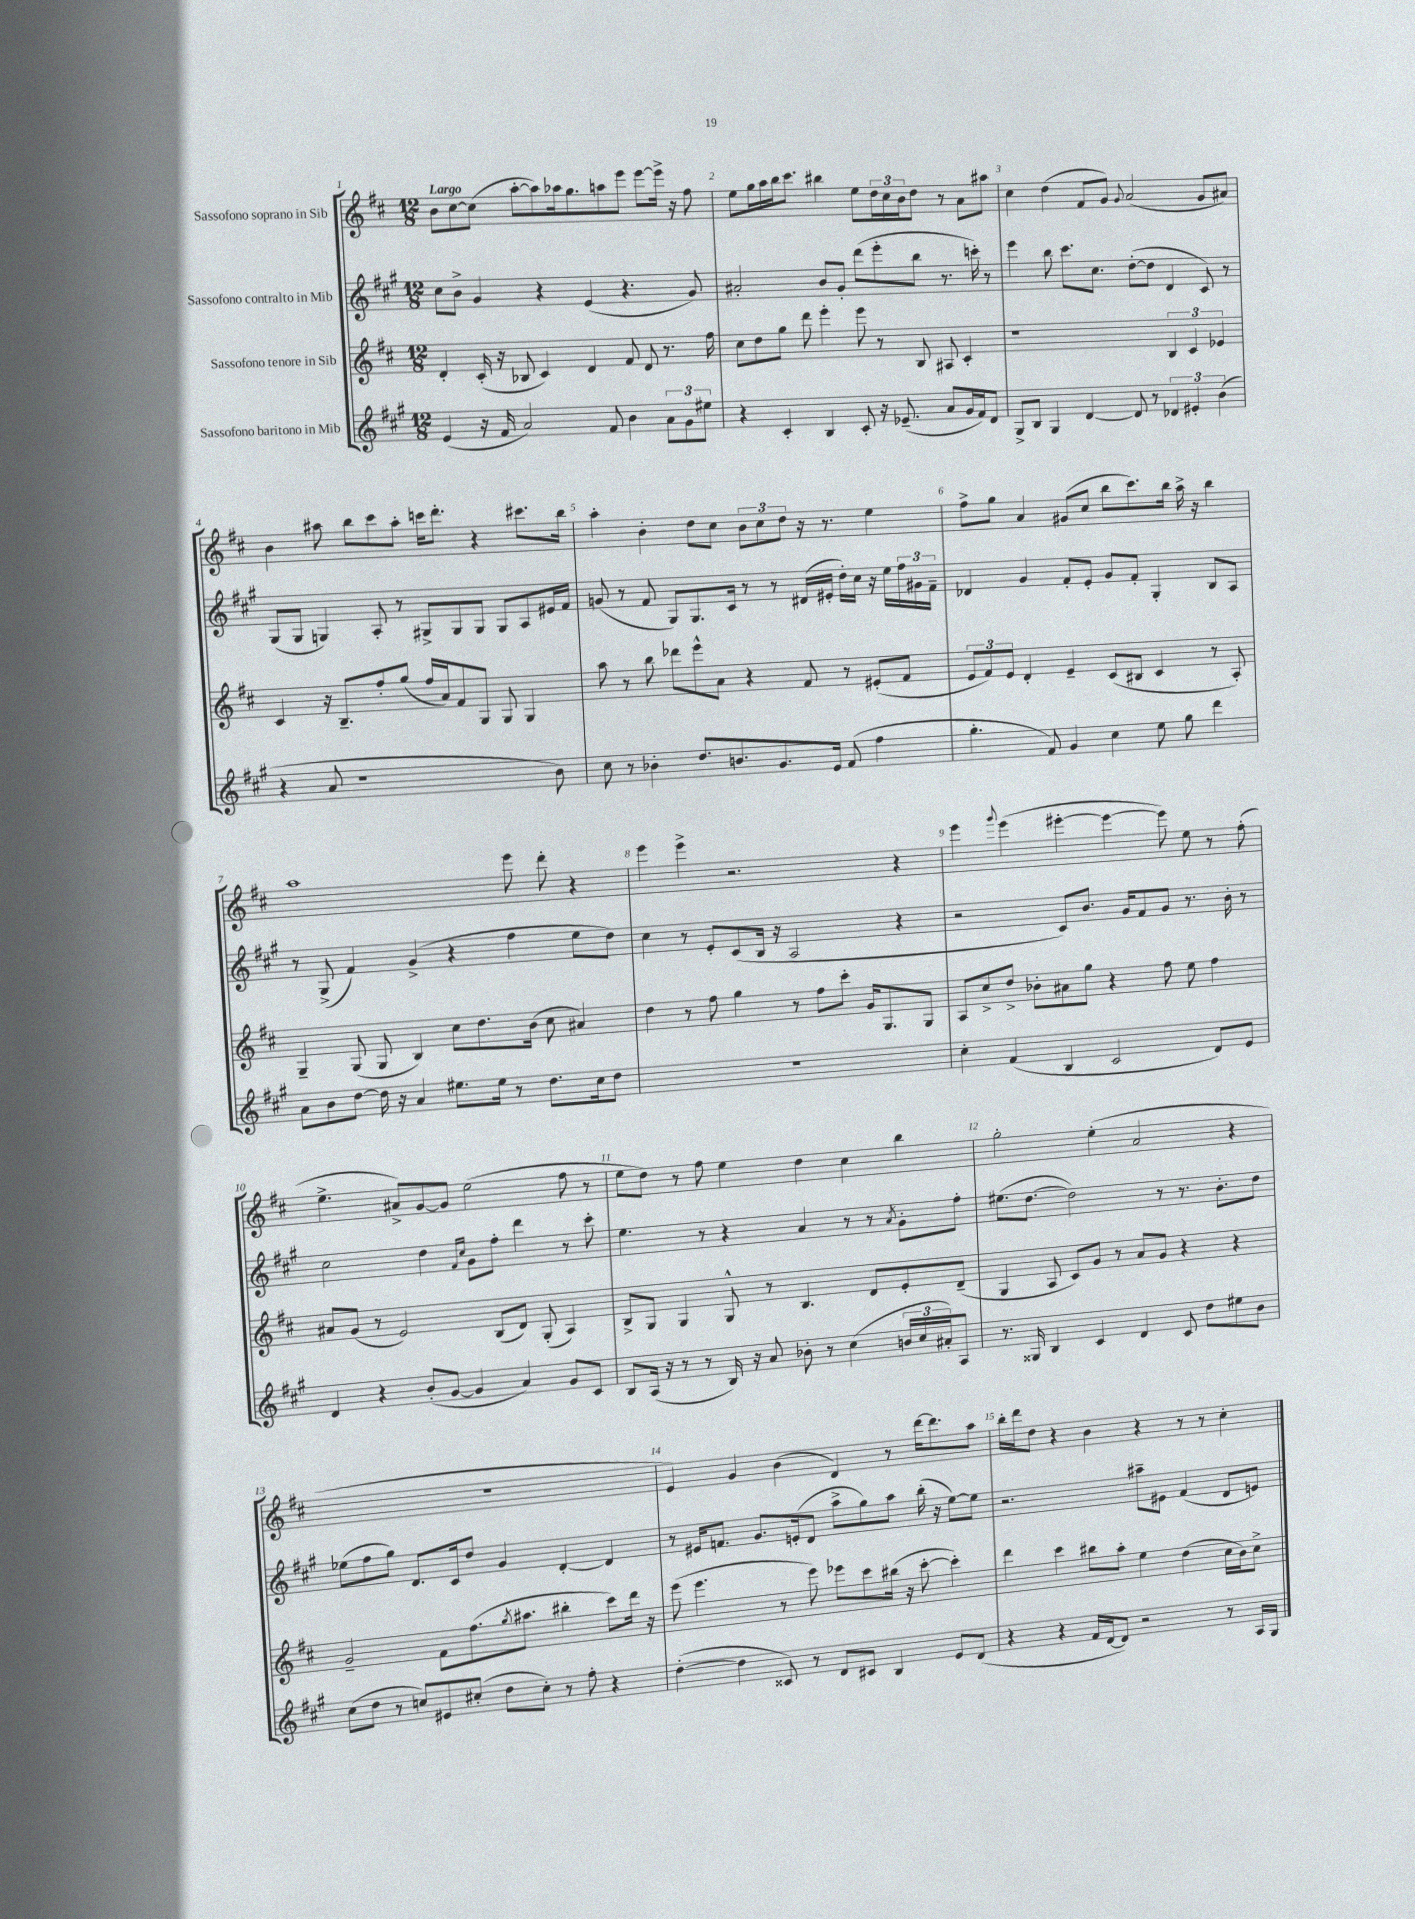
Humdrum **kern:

**kern	**kern	**kern	**kern
*part4	*part3	*part2	*part1
*staff4	*staff3	*staff2	*staff1
*I"Sassofono baritono in Mib	*I"Sassofono tenore in Sib	*I"Sassofono contralto in Mib	*I"Sassofono soprano in Sib
*clefG2	*clefG2	*clefG2	*clefG2
*k[f#c#g#]	*k[f#c#]	*k[f#c#g#]	*k[f#c#]
*M12/8	*M12/8	*M12/8	*M12/8
=1	=1	=1	=1
!	!	!	!LO:TX:a:B:t=Largo
(4e/	4d'/	8cc#\L	8b\L
.	.	8b^\J	[8cc#\
16r	(16c#'/	4g#/	(8cc#\J]
16f#/	16r	.	.
2a/)	8B-X/	.	[8aa'\L
.	4c#/)	4r	8aa\])
.	.	.	16aa-X\k
.	.	.	8.gg\
.	4d/	(4e/	.
8f#/	.	.	8aan\
4b\	8f#/	4.r	8eee\J
.	8d/	.	[8eee\L
12a\L	8.r	.	16eee^\Jk]
.	.	.	16r
12g#\	.	.	.
.	.	8g#/)	8ff#\
12ee#X\J	.	.	.
.	16ff#\	.	.
=2	=2	=2	=2
4r	8cc#\L	2a#X'/	8ee\L
.	8dd\	.	16gg\L
.	.	.	16aa\
4c#'/	8gg\J	.	16bb\J
.	.	.	8.ccc#\J
.	8ddd\	.	.
4B/	4eee'\	8b/L	4bb#X\
.	.	8g#'/J	.
8c#'/	8eee\	(8ddd\L	8ee\L
16r	8r	8eee'\	24dd\L
.	.	.	24cc#\
(8.e-X~/	.	.	.
.	.	.	24b\J
.	8B/	8bb\J	8dd\J
8a/L	8A#X/	8.r	8r
16g#/L	4c#'/	.	8a\L
16f#/J)	.	16cccn'\)	.
8d/J	.	8r	8aa#X\J
=3	=3	=3	=3
8G#^/L	1r	4eee\	4cc#\
8B/J	.	.	.
4G#/	.	8bb\	(4dd\
.	.	8.ccc#\L	.
[4d/	.	.	8f#/L
.	.	8.cc#\J	.
.	.	.	8g/J)
.	.	.	8qqg/
8d/]	.	([8dd'\L	(2a/
8r	.	8dd\J]	.
6d-X/	6B/	4d/	.
6e#X'/	6c#/	.	.
.	.	8c#/)	8g/L
(6b\	6e-X/	.	.
.	.	8r	8a#X/J)
!!LO:LB:g=z
=4	=4	=4	=4
4r	4c#/	(8G#/L	4b\
.	.	8G#/J	.
8a/	16r	4Gn/)	8aa#X\
.	8.B~/L	.	.
1r	.	.	8bb\L
.	8ff#'/	8A'/	8ccc#\
.	(8gg/J	8r	8aa#'\J
.	16ff#/LL	8G#X^/L	16cccn\KL
.	16a/J)	.	8.ddd'\J
.	8f#/	8G#/	.
.	8G/J	8G#/J	4r
.	8G/	8G#/L	.
.	4G/	8A/	8.ccc#X\L
8b\)	.	16e#X/L	.
.	.	16f#/JJ	16bb\Jk
=5	=5	=5	=5
8cc#\	8aa\	(8gn/	4aa'\
8r	8r	8r	.
4b-X'\	8bb\	8f#/	4b'\
.	8ddd-X\L	8G#/L)	.
8.dd/L	8eee^^\	8.G#/	8dd\L
.	8a\J	.	8cc#\J
8.bn/	.	16c#/Jk	.
.	4r	8r	12b\L
.	.	.	12cc#\
8.g#/	.	8r	.
.	.	.	12dd\J
.	8f#/	(16d#X/LL	16r
16e/Jk	.	16e#X'/JJ	8.r
(8f#/	8r	16dd'\LL)	.
.	.	16cc#\JJ	.
4ff#\	(8e#X'/L	16r	4ee\
.	.	16ee\LL	.
.	8f#/J	24ff#\	.
.	.	24g#X\	.
.	.	24f#~\JJ	.
=6	=6	=6	=6
4.gg#'\	12e/L	4d-X/	8ff#^\L
.	12f#/)	.	.
.	.	.	8gg\J
.	12e/J	.	.
.	4d'/	4g#/	4a/
8f#/)	.	.	.
4g#/	4e~/	8f#'/L	(8g#X/L
.	.	8e'/J	8cc#/J
4cc#\	(8c#/L	8g#/L	8bb\L
.	8B#X/J	8f#'/J	8.ccc#\)
8ee\	4c#/	4G#'/	.
.	.	.	16bb\Jk
8gg#\	.	.	16aa^\
.	.	.	16r
4ddd\	8r	8B/L	4bb\
.	8A'/)	8A/J	.
!!LO:LB:g=z
=7	=7	=7	=7
8a\L	4G~/	8r	1aa
8b\	.	(8G#^/	.
[8dd\J	(8G/	4f#/)	.
16dd\]	8G/	.	.
16r	.	.	.
4a/	4B/)	(4g#^/	.
8.ee#X\L	8cc#\L	4r	.
.	8.dd\	.	.
16ee#\Jk	.	.	.
8r	.	4ff#\	8eee\
.	(16b\Jk	.	.
8.dd\L	8cc#\	.	8ddd'\
.	4a#X/)	8ee\L	4r
16cc#\k	.	.	.
8dd\J	.	8dd\J)	.
=8	=8	=8	=8
1.r	4dd\	4cc#\	4eee\
.	8r	8r	4eee^\
.	8ff#\	8e'/L	.
.	4gg\	(8c#/	2.r
.	.	16B/Jk	.
.	.	16r	.
.	8r	2A/	.
.	8ff#\L	.	.
.	8ccc#'\J	.	.
.	16g/KL	.	.
.	8.G/	.	.
.	.	4r	4r
.	8G/J	.	.
=9	=9	=9	=9
4cc#'\	8A/L	2r	4eee\
.	8cc#^/	.	.
.	.	.	8qqggg/
(4f#/	8dd^/J	.	(4eee\
.	8b-X'\L	.	.
4B/	8a#X\	8c#/L)	[4eee#X'\
.	8gg\J	8.b/J	.
2c#/	4r	.	4eee#\_
.	.	16g#/KL	.
.	.	8f#/	.
.	8ff#\	8g#/J	8eee#\])
.	8ee\	8.r	8ee\
8d/L)	4ff#\	.	8r
.	.	16b'\	.
8e/J	.	8r	(8ff#'\
!!LO:LB:g=z
=10	=10	=10	=10
4d/	8a#X/L	2cc#\	4.ee^\
.	(8g/J	.	.
4r	8r	.	.
.	2e/)	.	8a#X^/L)
(8b'/L	.	4dd\	[8g/
[8g#/J	.	.	8g/J]
.	.	16qqf#/LL	.
.	.	16qqcc#/JJ	.
4g#/]	.	8g#\L	(2ee\
.	(8B/L	8ff#'\J	.
4a/)	8d/J)	4ddd\	.
.	(8G'/	.	.
8g#/L	4A/)	8r	8ff#\
8c#/J	.	8ccc#'\	8r
=11	=11	=11	=11
8B/L	8B^/L	4.ee\	8ee\L
(16A/Jk	8G/J	.	8dd\J)
16r	.	.	.
8r	4G/	.	8r
8r	.	8r	8ff#\
16B/)	8G^^/	4r	4ee\
16r	.	.	.
8a/	8r	.	.
8b-X'\	4.B/	4a/	4dd\
8r	.	.	.
(4cc#\	.	8r	4cc#\
.	8d/L	8r	.
.	.	8qa/	.
24bn/LL	8e'/	8g#'\L	4bb\
24cc#/	.	.	.
24a#X'/J)	.	.	.
8A/J	(8d~/J	8ff#'\J	.
=12	=12	=12	=12
8.r	4G/	(8.ee#X\L	2gg'\
16G##X/	.	[8.dd\J	.
4B/	8A/	.	.
.	8c#/L)	2dd\])	.
4c#/	8g/J	.	(4ee'\
.	8r	.	.
4d/	8a/L	.	2a/
.	8g/J	8r	.
8c#/	4r	8.r	.
8dd\L	.	.	.
.	.	8.b'\L	.
8ee#X\	4r	.	4r
8b\J	.	8dd\J	.
!!LO:LB:g=z
=13	=13	=13	=13
(8cc#\L	2g~/	(8ee-X\L	1.r
8dd\J	.	8ff#\	.
8r	.	8gg#\J)	.
8ccn/L)	.	8.d/L	.
8e#X/	8f#\L	.	.
.	.	16c#/k	.
(8cc#X'/J	(8.ff#\	8dd/J	.
8dd\L	.	4g#/	.
.	8qgg/	.	.
.	8.aa#X\J	.	.
8cc#'\J)	.	.	.
8r	4bb#X'\	[4d'/	.
8ff#'\	.	.	.
4r	8ccc#\L)	4d/]	.
.	16ddd\Jk	.	.
.	16r	.	.
=14	=14	=14	=14
([4dd'\	(8eee\	8r	4e/)
.	4.eee\	16e#X/KL	.
.	.	8.fn/J	.
4dd\]	.	.	4g/
.	.	8.g#/L	.
8c##X/)	8r	.	(4b\
.	.	(16en'/k	.
8r	8eee\)	8d/J	.
8d/L	8eee-X\L	8aa^\L	4d/)
8c#X/J	8ccc#\	8gg#\)	.
4B/	(16bb#X\Jk	8aa\J	8r
.	16r	.	.
.	[8ccc#'\	(16bb'\	[16ddd\KL
.	.	16r	8.ddd\]
8e/L	4ccc#'\])	[8ee\L)	.
(8d/J	.	8ee\J]	8aa\J
=15	=15	=15	=15
4r	4ddd\	2.r	16bb'\LL
.	.	.	16ddd\J
.	.	.	8dd\J
4r	4ccc#\	.	4r
16f#/LL	8bb#X\L	.	4b\
[16d/J	.	.	.
8d/J])	8aa'\J	.	.
2r	4ee\	8aa#X~\L	4r
.	.	8e#X\J	.
.	(4dd\	(4f#/	8r
.	.	.	8r
8r	16cc#\LL	8d/L	4cc#'\
.	16b\J)	.	.
16A/LL	8cc#^\J	8en/J)	.
16G#/JJ	.	.	.
==	==	==	==
*-	*-	*-	*-
